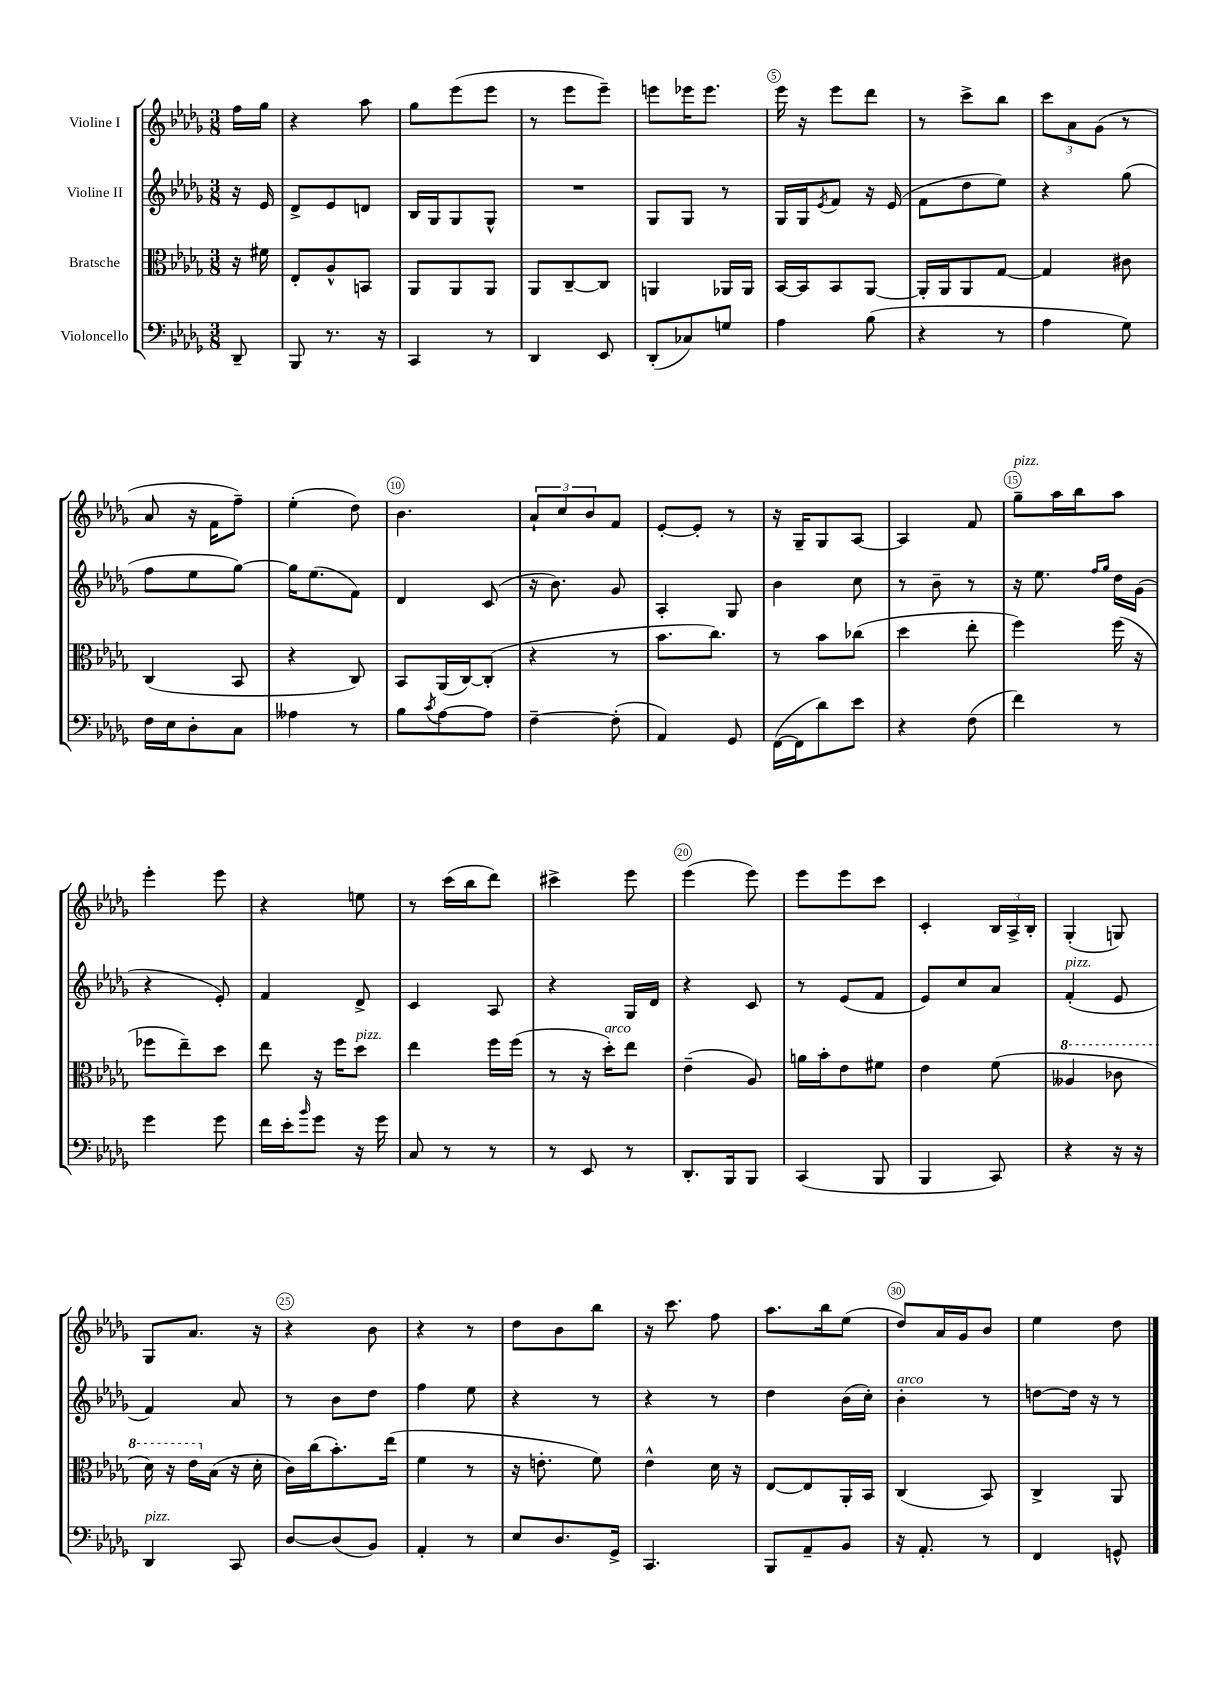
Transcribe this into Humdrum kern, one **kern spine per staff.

**kern	**kern	**kern	**kern
*part4	*part3	*part2	*part1
*staff4	*staff3	*staff2	*staff1
*I"Violoncello	*I"Bratsche	*I"Violine II	*I"Violine I
*clefF4	*clefC3	*clefG2	*clefG2
*k[b-e-a-d-g-]	*k[b-e-a-d-g-]	*k[b-e-a-d-g-]	*k[b-e-a-d-g-]
*M3/8	*M3/8	*M3/8	*M3/8
=	=	=	=
8DD-~/	16r	16r	16ff\LL
.	16f#X\	16e-/	16gg-\JJ
=1	=1	=1	=1
8BBB-/	8E-'/L	8d-^/L	4r
8.r	8A-^^/	8e-/	.
.	8BBn/J	8dn/J	8aa-\
16r	.	.	.
=2	=2	=2	=2
4CC/	8AA-/L	16B-/LL	8gg-\L
.	.	16G-/J	.
.	8AA-/	8G-/	(8eee-\
8r	8AA-/J	8G-^^/J	8eee-\J
=3	=3	=3	=3
4DD-/	8AA-/L	4.r	8r
.	[8C~/	.	8eee-\L
8EE-/	8C/J]	.	8eee-~\J)
=4	=4	=4	=4
(8DD-'/L	4AAn/	8G-/L	8eeen\L
8C-X/)	.	8G-/J	16eee-X\K
.	.	.	8.eee-\J
8Gn/J	16AA-X/LL	8r	.
.	16AA-/JJ	.	.
=5	=5	=5	=5
4A-\	[16BB-/LL	16G-/LL	16eee-\
.	16BB-/J]	16G-/J	16r
.	.	8qe-/	.
.	8BB-/	8f/J	8eee-\L
(8B-\	[8AA-/J	16r	8ddd-\J
.	.	(16e-/	.
=6	=6	=6	=6
4r	16AA-'/LL]	8f\L	8r
.	16AA-/J	.	.
.	8AA-/	8dd-\	8ccc^\L
8r	[8G-/J	8ee-\J)	8bb-\J
=7	=7	=7	=7
4A-\	4G-/]	4r	12ccc\L
.	.	.	12a-\
.	.	.	(12g-\J
8G-\)	8c#X\	(8gg-\	8r
!!LO:LB:g=z
=8	=8	=8	=8
16F\LL	(4C/	8ff\L	8a-/
16E-\J	.	.	.
8D-'\	.	8ee-\	16r
.	.	.	16f\KL
8C\J	8BB-/	[8gg-\J)	8ff~\J)
=9	=9	=9	=9
4A--X\	4r	16gg-\KL]	(4ee-'\
.	.	(8.ee-\	.
8r	8C/)	8f\J)	8dd-\)
=10	=10	=10	=10
8B-\L	8BB-/L	4d-/	4.b-\
8qc/	.	.	.
[8A-\	(16AA-/L	.	.
.	[16C/J)	.	.
8A-\J]	(8C'/J]	(8c/	.
=11	=11	=11	=11
[4F~\	4r	16r	12a-`/L
.	.	8.b-\)	.
.	.	.	12cc/
.	.	.	12b-/
(8F'\]	8r	8g-/	8f/J
=12	=12	=12	=12
4AA-/)	8.b-\L	4A-'/	[8e-'/L
.	.	.	8e-'/J]
.	8.cc\J)	.	.
8GG-/	.	8G-/	8r
=13	=13	=13	=13
([16FF\LL	8r	4b-\	16r
16FF\J]	.	.	16G-~/KL
8d-\)	8b-\L	.	8G-/
8e-\J	(8cc-X\J	8cc\	[8A-/J
=14	=14	=14	=14
4r	4dd-\	8r	4A-/]
.	.	8b-~\	.
(8F\	8ee-'\	8r	8f/
=15	=15	=15	=15
!	!	!	!LO:TX:a:i:t=pizz.
4f\)	4ff\)	16r	8gg-~\L
.	.	8.ee-\	.
.	.	.	16aa-\L
.	.	.	16bb-\J
.	.	16qqff/LL	.
.	.	16qqgg-/JJ	.
8r	(16ff\	16dd-\LL	8aa-\J
.	16r	(16g-\JJ	.
!!LO:LB:g=z
=16	=16	=16	=16
4g-\	8ff-X\L	4r	4eee-'\
.	8ee-~\)	.	.
8g-\	8dd-\J	8e-'/)	8eee-\
=17	=17	=17	=17
16f\LL	8ee-\	4f/	4r
16e-'\J	.	.	.
16qqb-/	.	.	.
8g-\J	16r	.	.
.	16ff\KL	.	.
!	!LO:TX:a:i:t=pizz.	!	!
16r	8dd-\J	8d-^/	8een\
16g-\	.	.	.
=18	=18	=18	=18
8C/	4ee-\	4c/	8r
8r	.	.	(16ccc\LL
.	.	.	16bb-\J
8r	16ff\LL	8A-/	8ddd-\J)
.	(16ff\JJ	.	.
=19	=19	=19	=19
8r	8r	4r	4ccc#X^\
8EE-/	16r	.	.
!	!LO:TX:a:i:t=arco	!	!
.	16dd-'\KL)	.	.
8r	8ee-\J	16G-/LL	8eee-\
.	.	16d-/JJ	.
=20	=20	=20	=20
8.DD-'/L	(4e-~\	4r	(4eee-\
16BBB-/k	.	.	.
8BBB-/J	8A-/)	8c/	8eee-\)
=21	=21	=21	=21
(4CC/	16an\LL	8r	8eee-\L
.	16b-'\J	.	.
.	8e-\	(8e-/L	8eee-\
8BBB-/	8f#X\J	8f/J	8ccc\J
=22	=22	=22	=22
4BBB-/	4e-\	8e-/L)	4c'/
.	.	8cc/	.
8CC/)	(8f\	8a-/J	24B-/LL
.	.	.	24A-^/
.	.	.	24B-'/JJ
=23	=23	=23	=23
*	*8va	*	*
!	!	!LO:TX:a:i:t=pizz.	!
4r	4a--X/	(4f'/	(4G-'/
16r	8cc-X\	8e-/	8Gn/)
16r	.	.	.
!!LO:LB:g=z
=24	=24	=24	=24
!LO:TX:a:i:t=pizz.	!	!	!
4DD-/	16dd-\)	4f/)	8G-/L
.	16r	.	.
.	16ee-\LL	.	8.a-/J
*	*X8va	*	*
.	(16B-\JJ	.	.
8CC/	16r	8a-/	.
.	16d-'\	.	16r
=25	=25	=25	=25
[8D-/L	16c\LL)	8r	4r
.	(16cc\J	.	.
(8D-/]	8.b-'\)	8b-\L	.
8BB-/J)	.	8dd-\J	8b-\
.	(16ee-\Jk	.	.
=26	=26	=26	=26
4AA-'/	4f\	4ff\	4r
8r	8r	8ee-\	8r
=27	=27	=27	=27
8E-/L	16r	4r	8dd-\L
.	8.en'\	.	.
8.D-/	.	.	8b-\
.	8f\)	8r	8bb-\J
16GG-^/Jk	.	.	.
=28	=28	=28	=28
4.CC/	4e-^^\	4r	16r
.	.	.	8.ccc\
.	16d-\	8r	8ff\
.	16r	.	.
=29	=29	=29	=29
8BBB-/L	[8E-/L	4dd-\	8.aa-\L
8AA-~/	8E-/]	.	.
.	.	.	16bb-\k
8BB-/J	16AA-'/L	(16b-\LL	(8ee-\J
.	16BB-/JJ	16cc'\JJ)	.
=30	=30	=30	=30
!	!	!LO:TX:a:i:t=arco	!
16r	(4C/	4b-'\	8dd-/L)
8.AA-'/	.	.	.
.	.	.	16a-/L
.	.	.	16g-/J
8r	8BB-/)	8r	8b-/J
=31	=31	=31	=31
4FF/	4C^/	[8ddn\L	4ee-\
.	.	16dd\Jk]	.
.	.	16r	.
8GGn^^/	8AA-/	8r	8dd-\
==	==	==	==
*-	*-	*-	*-
